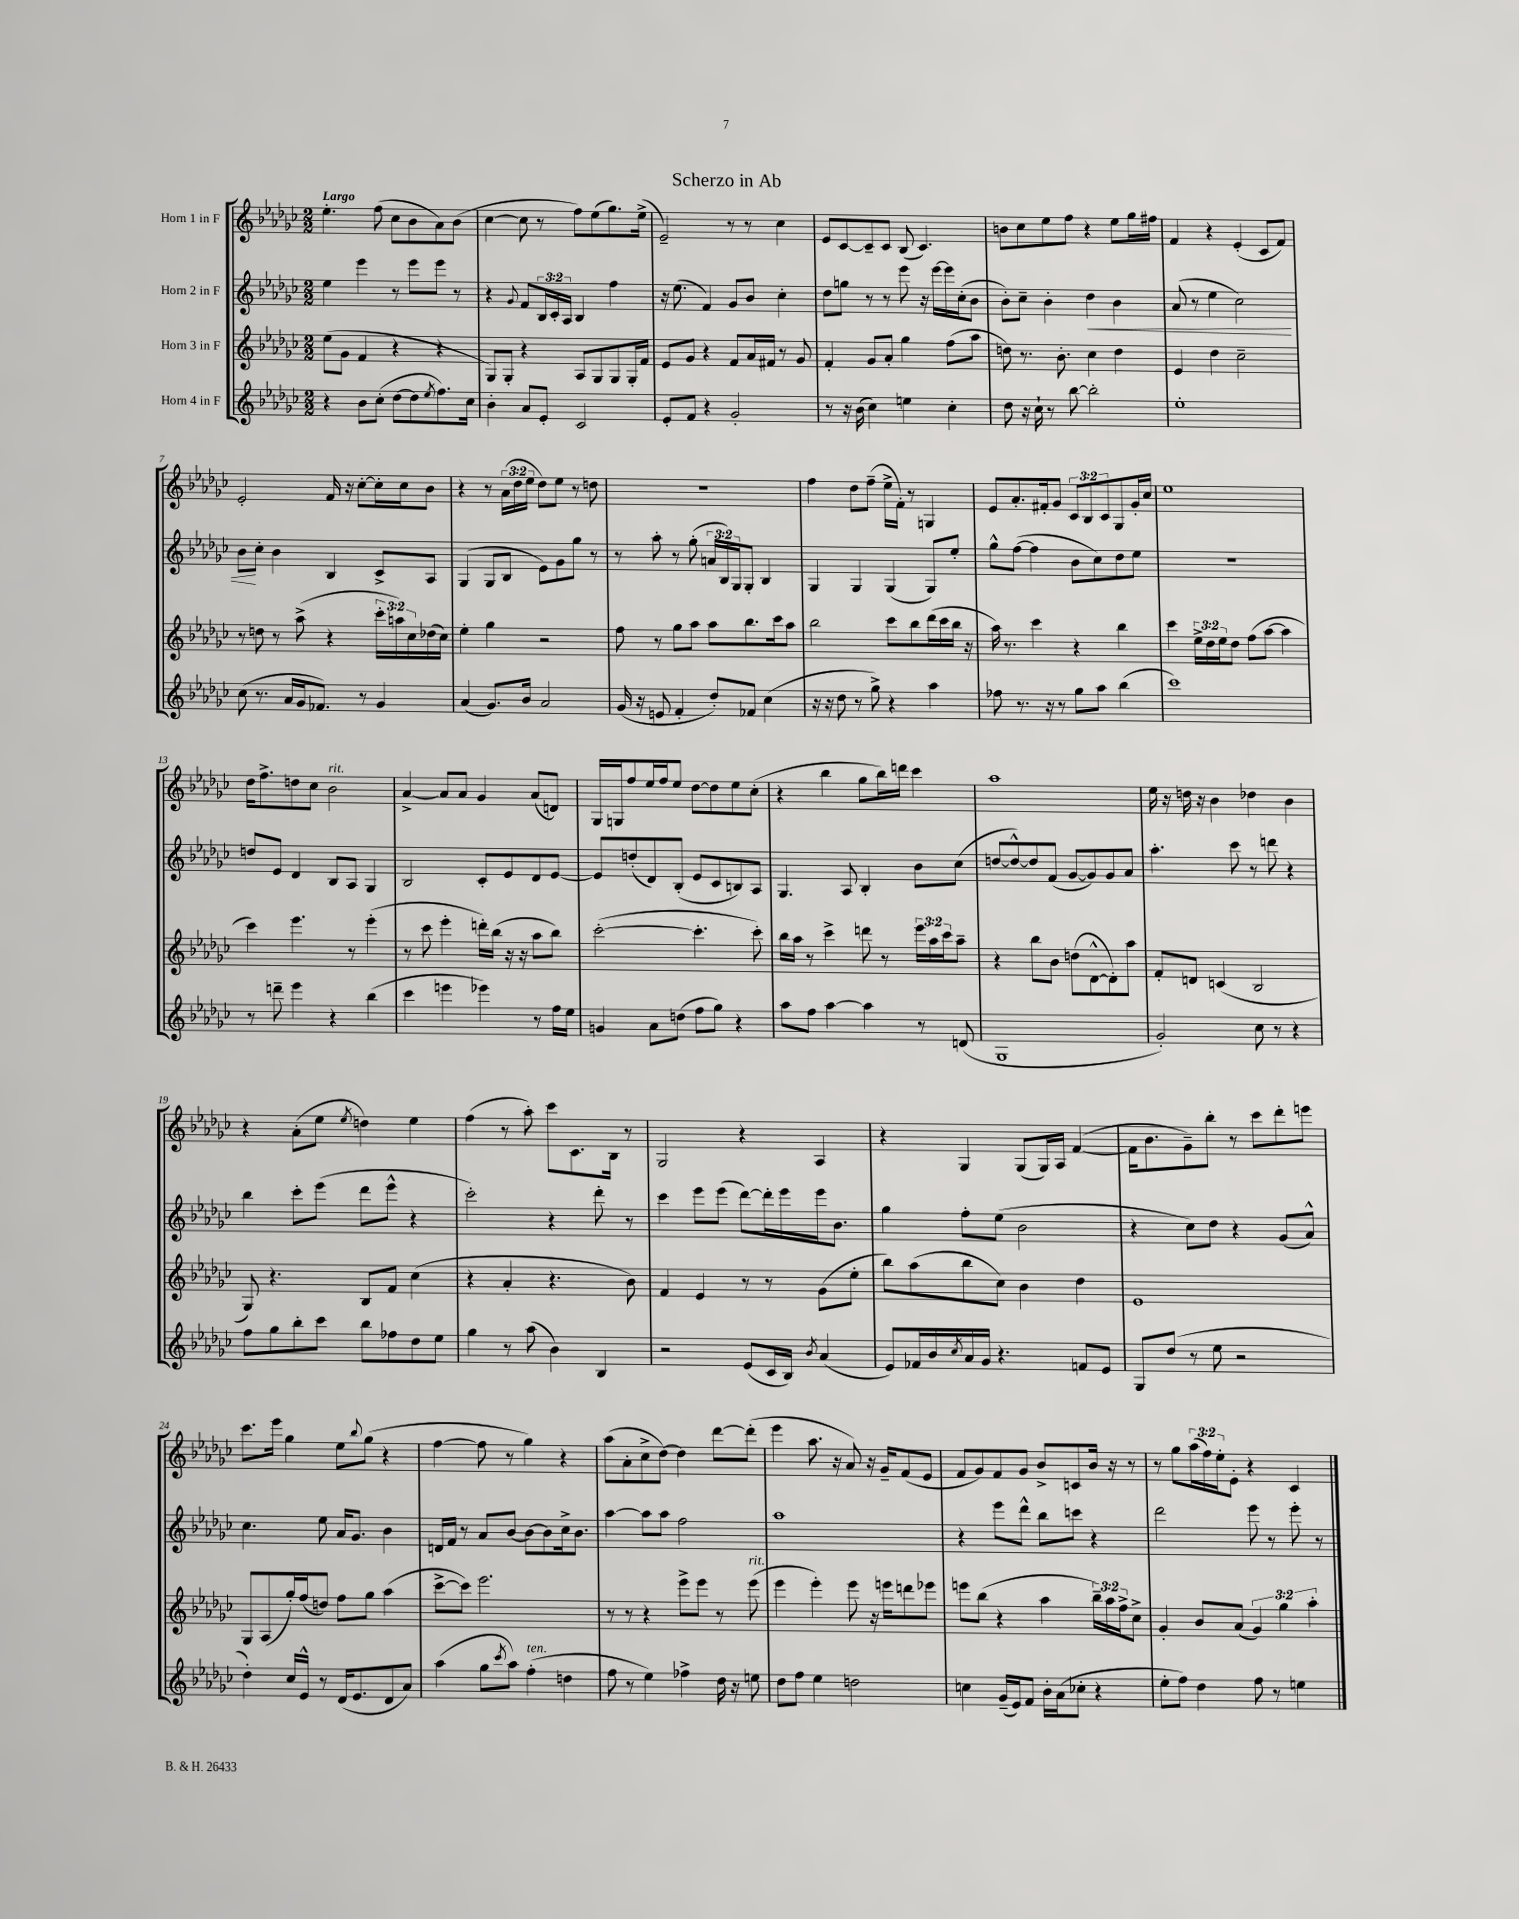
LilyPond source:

\header { title = "Scherzo in Ab" }
<<
\new StaffGroup <<
\new Staff = "s0" \with { instrumentName = "Horn 1 in F" } {
    \clef treble \key ges \major \numericTimeSignature \time 2/2 \override Staff.TupletNumber.text = #tuplet-number::calc-fraction-text \tempo "Largo"
    ees''4.-. f''8( ces''8 bes'8 aes'8) bes'8( |
    ces''4~ ces''8 r8 f''8) ees''8( ges''8.) ees''16->( |
    ees'2--) r8 r8 ces''4 |
    ees'8 ces'8~ ces'8-- ces'8 bes8( ces'4.) |
    b'8 ces''8 ees''8 f''8 r4 ees''8 ges''16 fis''16 |
    f'4 r4 ees'4-.( ces'8 f'8) |
    ees'2-. f'16 r16 ces''8~-. ces''16-. ces''16 bes'8 |
    r4 r8 \tuplet 3/2 { aes'16( des''16 ees''16 } des''8) ees''8 r8 d''8 |
    r1 |
    f''4 des''8 f''8--( ees''16-> f'16-.) r8 g4 |
    ees'8 aes'8.-. fis'16-. ges'8 \tuplet 3/2 { ces'8 bes8 ces'8 } ges8 ges'16-. ces''16 |
    ees''1 |
    des''16 f''8.-> d''8 ces''8 bes'2^\markup { \italic "rit." } |
    aes'4~-> aes'8 aes'8 ges'4 aes'8( d'8) |
    ges16 g16 f''8 ees''16 f''16 ees''8 des''8~ des''8 ees''8 ces''8-.( |
    r4 bes''4 ges''8 bes''16) d'''16 ces'''4 |
    aes''1 |
    ees''16 r16 d''16 r16 bes'4 des''4 bes'4 |
    r4 aes'8-.( ees''8 \acciaccatura { ees''8 } d''4) ees''4 |
    f''4( r8 aes''8-.) ces'''8 ces'8. bes16 r8 |
    ges2 r4 aes4 |
    r4 ges4 ges8( ges16) aes16 f'4~( |
    f'16 bes'8. ges'8--) bes''8-. r8 ces'''8 des'''8-. e'''8 |
    ces'''8. ees'''16 ges''4 ees''8 \appoggiatura { bes''8 } ges''8( r4 |
    f''4~ f''8 r8 ges''4) r4 |
    aes''8( aes'8-. ces''8-> des''8~) des''4 des'''8~ des'''8-.( |
    ees'''4 aes''8. r16 aes'8) r16 ges'16-- f'8( ees'8 |
    f'8 ges'8) f'8 ges'8 bes'8-> c'8 bes'16 r16 r8 |
    r8 ges''8 \tuplet 3/2 { aes''16( f''16) ees''16-. } ees'8-. r4 ces'4 \bar "|." |
}
\new Staff = "s1" \with { instrumentName = "Horn 2 in F" } {
    \clef treble \key ges \major \numericTimeSignature \time 2/2 \override Staff.TupletNumber.text = #tuplet-number::calc-fraction-text
    ees''4 ees'''4 r8 ees'''8 ees'''8 r8 |
    r4 \appoggiatura { ges'8 } f'8 \tuplet 3/2 { bes16 ces'16-. aes16 } bes4 f''4 |
    r16 ees''8.( f'4) ges'8 bes'8 ces''4-. |
    des''8 g''8 r8 r8 ees'''8 r16 ees'''16~ ees'''16 ces''16-.( bes'8 |
    bes'8-.) ces''8-- bes'4-. des''4\< bes'4 |
    aes'8( r8 ees''4 ces''2) |
    bes'8\! ces''8-. bes'4 bes4 ces'8-> aes8 |
    ges4( ges8 bes8 ees'8) ges'8 ges''8 r8 |
    r8 aes''8-. r8 ges''8-.( \tuplet 3/2 { a'16 bes16) ges16 } ges8-. bes4 |
    ges4 ges4 ges4( ges8) ees''8-. |
    ges''8-^ f''8~( f''4 bes'8 ces''8) des''8 ees''8 |
    r1 |
    d''8 ees'8 des'4 bes8 aes8 ges4 |
    bes2 ces'8-. ees'8 des'8 ees'8~ |
    ees'8 d''8-.( des'8) bes8-.( ees'8 ces'8 b8) aes8 |
    ges4. aes8 bes4-. bes'8 ces''8( |
    d''8~ d''8~-^) d''8 f'8( ges'8~ ges'8) ges'8 aes'8 |
    aes''4.-. ces'''8 r8 d'''8 r4 |
    bes''4 ces'''8-. ees'''8( des'''8 ees'''8-^ r4 |
    ces'''2-.) r4 des'''8-. r8 |
    ces'''4 ees'''8 ees'''8( des'''8~) des'''16-. ees'''16 ees'''16 bes'8. |
    ges''4 f''8-. ees''8( bes'2 |
    r4 ces''8) des''8 r4 ges'8( aes'8-^) |
    ces''4. ees''8 aes'16 ges'8. bes'4 |
    d'16 f'16 r8 aes'8 bes'8~ bes'8~ bes'8 ces''16-> bes'8. |
    aes''4~ aes''8 aes''8 f''2 |
    aes''1 |
    r4 ees'''8 des'''8-^ bes''8 c'''8 r4 |
    des'''2 ees'''8 r8 ees'''8-. r8 \bar "|." |
}
\new Staff = "s2" \with { instrumentName = "Horn 3 in F" } {
    \clef treble \key ges \major \numericTimeSignature \time 2/2 \override Staff.TupletNumber.text = #tuplet-number::calc-fraction-text
    ees''8( ges'8 f'4 r4 r4 |
    ges8) ges8-. r4 aes8 ges8 ges8 ges16-. f'16 |
    ees'8 ges'8 r4 f'8 aes'16 fis'16 r8 ges'8 |
    f'4-. ges'8 aes'8-. ges''4 f''8( aes''8 |
    d''8) r8. bes'8.-. ces''4 d''4 |
    ees'4 des''4 ces''2-- |
    r8 d''8 r8 aes''8->( r4 \tuplet 3/2 { ces'''16-. a''16) ces''16 } des''16( ces''16) |
    ees''4-. ges''4 r2 |
    f''8 r8 ges''8 aes''8 aes''8 bes''8. ces'''16 aes''8 |
    bes''2 ces'''8 bes''8 des'''16( ces'''16 bes''16 r16 |
    aes''16) r8. ces'''4 r4 bes''4 |
    ces'''4 \tuplet 3/2 { ees''16-> des''16 ees''16 } des''8 f''8( aes''8~ aes''4 |
    ces'''4) ees'''4. r8 ees'''4-.( |
    r8 ces'''8 ees'''4-. d'''16-.) bes''16( r16 r16 aes''8 bes''8) |
    ces'''2~-.( ces'''4.-. ces'''8-.) |
    bes''16 aes''16 r8 ces'''4-> d'''8 r8 \tuplet 3/2 { ees'''16 aes''16 ces'''16 } aes''8-- |
    r4 bes''8 bes'8 d''8( des'8~-^ des'8-.) aes''8 |
    f'8-. d'8 c'4( bes2 |
    ges8) r4. bes8 f'8 ces''4( |
    r4 aes'4-. r4. bes'8) |
    f'4 ees'4 r8 r8 ges'8( ees''8-. |
    bes''8) aes''8( bes''8 ces''8) bes'4 des''4 |
    ees'1 |
    ges8 aes8( ges''16-.) f''16( d''8) f''8 ges''8 aes''4( |
    ces'''8~-> ces'''8) ees'''2. |
    r8 r8 r4 ees'''8-> ees'''8 r8 ees'''8^\markup { \italic "rit." }( |
    ees'''4 ees'''4-.) ees'''8 r16 e'''16 d'''8 ees'''8 |
    e'''8 bes''8( r4 aes''4 \tuplet 3/2 { bes''16--) aes''16 f''16-> } ces''8-> |
    ges'4-. bes'8 aes'8( \tuplet 3/2 { ges'4) ges''4 aes''4-. } \bar "|." |
}
\new Staff = "s3" \with { instrumentName = "Horn 4 in F" } {
    \clef treble \key ges \major \numericTimeSignature \time 2/2
    r4 bes'8 ces''8-.( des''8~ des''8 \acciaccatura { ees''8 } f''8.) ces''16 |
    bes'4-. aes'8 ees'8-. ces'2 |
    ees'8-. f'8 r4 ges'2-. |
    r8 r16 bes'16( ces''4) e''4 ces''4-. |
    des''8 r16 ces''16-! r8 bes''8~ bes''2-. |
    ees''1-. |
    ces''8( r8. aes'16 ges'16 fes'8.) r8 ges'4 |
    aes'4( ges'8.) bes'16 aes'2 |
    ges'16( r16 e'8 f'4-. des''8-.) fes'8 ces''4( |
    r16 r16 des''8 r8 ges''8->) r4 aes''4 |
    fes''8 r8. r16 r8 ges''8 aes''8 bes''4( |
    ces'''1) |
    r8 d'''8-- ees'''4 r4 bes''4( |
    ces'''4 e'''4 ees'''4) r8 f''16 ees''16 |
    g'4 aes'8 d''8( f''8 ges''8) r4 |
    aes''8 f''8 aes''4~ aes''4 r8 d'8( |
    ges1 |
    ges'2-.) ces''8 r8 r4 |
    f''8 ges''8 bes''8-. ces'''8 bes''8 fes''8 des''8 ees''8 |
    ges''4 r8 aes''8( bes'4) bes4 |
    r2 ees'8( ces'16 bes16) \acciaccatura { bes'8 } aes'4( |
    ees'8) fes'16 bes'16 \acciaccatura { ces''8 } aes'16 ges'16 r4. f'8 ees'8 |
    ges8 des''8( r8 ees''8 r2 |
    des''4-.) ces''16 ees'16-^ r8 des'16( ees'8. des'8 aes'8) |
    aes''4( ges''8 \acciaccatura { ces'''8 } aes''8) f''4-.^\markup { \italic "ten." }( d''4 |
    f''8 r8 ees''4) fes''4-> des''16 r16 e''8 |
    des''8 f''8 ees''4 d''2 |
    c''4 ges'16--( ees'16) f'8 bes'16-. aes'16( ces''8-. r4 |
    ees''8-. f''8) des''4 f''8 r8 e''4 \bar "|." |
}
>>
>>
